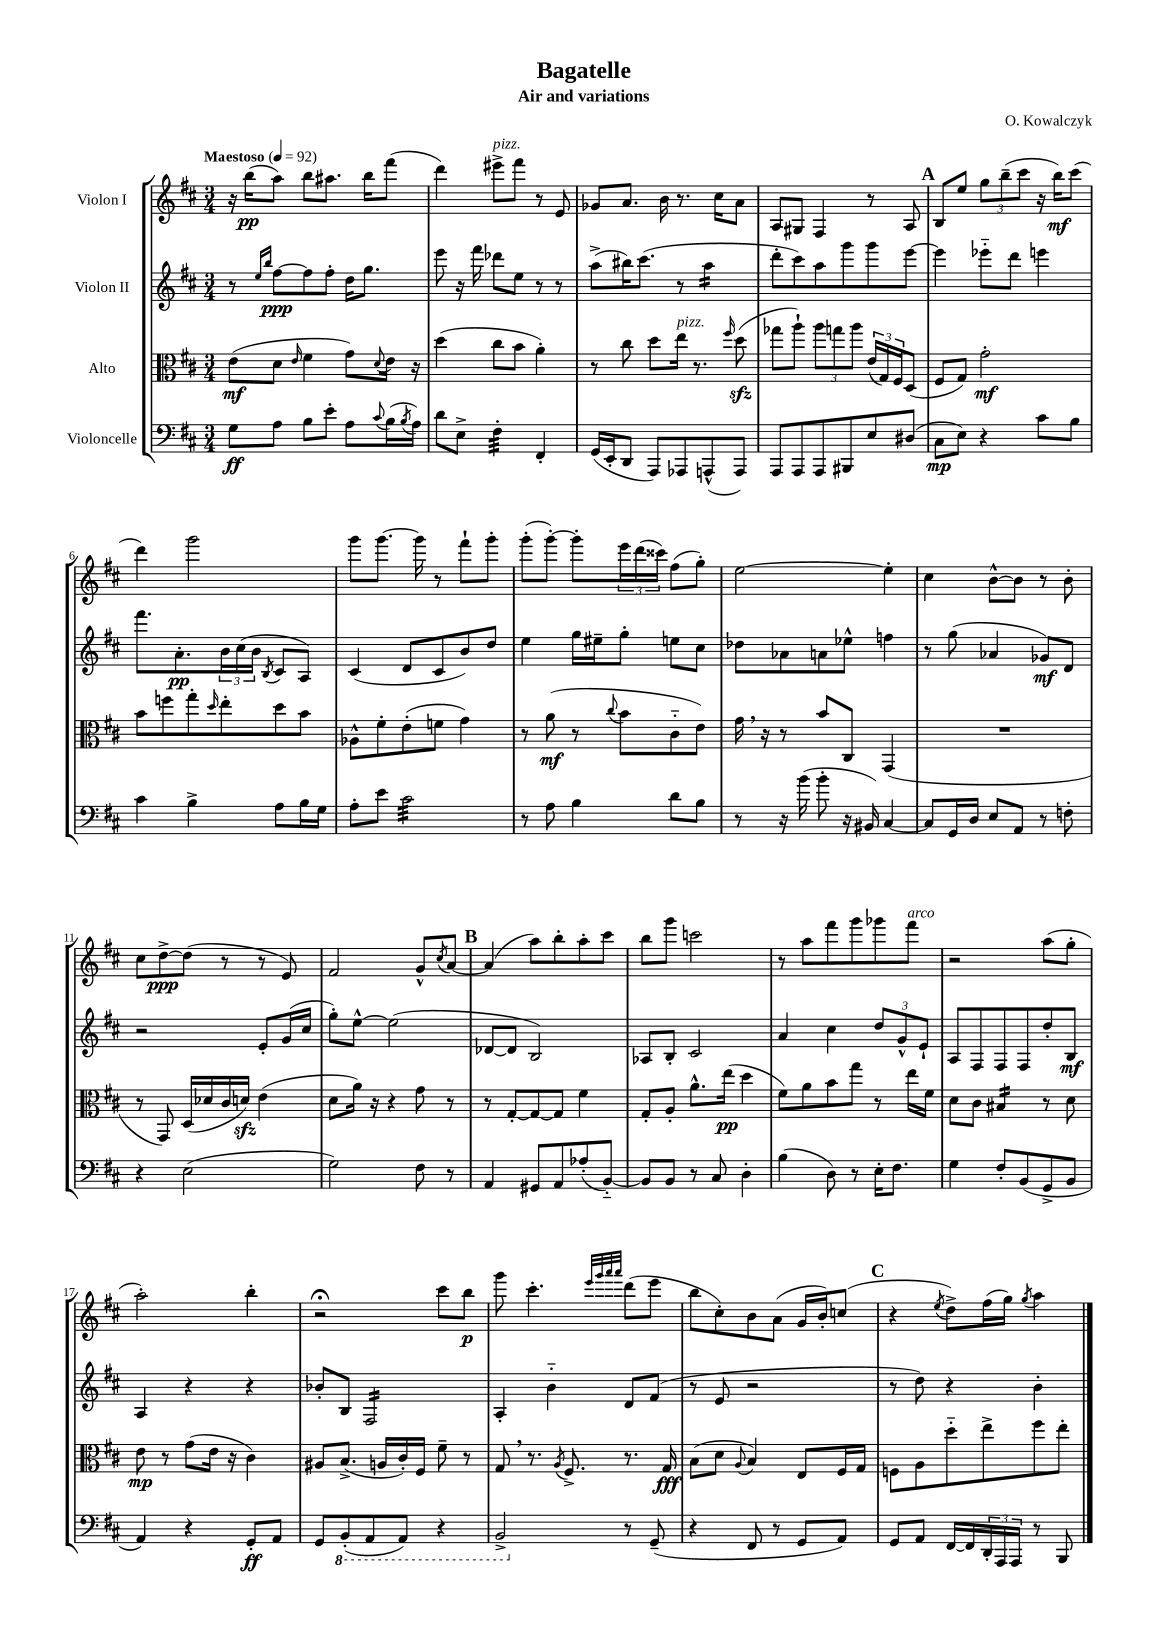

**kern	**kern	**kern	**kern
*staff4	*staff3	*staff2	*staff1
*clefF4	*clefC3	*clefG2	*clefG2
*k[f#c#]	*k[f#c#]	*k[f#c#]	*k[f#c#]
*M3/4	*M3/4	*M3/4	*M3/4
*MM92	*MM92	*MM92	*MM92
8G\L	(8e\L	8r	16r
.	.	.	(16bb\LK
.	.	16qqee/LL	.
.	.	16qqbb/JJ	.
8A\J	8d\J	[8ff#\L	8aa\J)
.	16qqe/	.	.
8B\L	4f#\	8ff#\]	8bb\L
8e'\J	.	8ff#'\J	8.aa#\J
8A\L	8g\L)	16dd\LK	.
.	.	8.gg\J	16bb\LK
8qqc#/	8qqd/	.	.
(16B\L	16e\Jk	.	(8fff#\J
8qB/	.	.	.
16A\JJ)	16r	.	.
=	=	=	=
8d\L	(4dd\	8eee\	4ddd\)
8E^\J	.	16r	.
.	.	16fff#\	.
4F#'\	8cc#\L	8ddd-\L	8eee#^\L
.	8b\J	8ee\J	8fff#\J
4FF#'/	4a'\)	8r	8r
.	.	8r	8e/
=	=	=	=
(16GG/LL	8r	(8aa^\L	8g-/L
16EE'/J	.	.	.
8DD/J	8cc#\	16bb#\K)	8.a/J
.	.	(8.ccc#\J	.
8AAA/L)	8dd\L	.	.
.	.	.	16b\
8AAA-/	16ee\Jk	8r	8.r
.	8.r	.	.
(8AAA^^/	.	4aa\	.
.	.	.	16cc#\LK
.	16qqff#/	.	.
8AAA/J)	(8dd\	.	8a\J
=	=	=	=
8AAA/L	8gg-\L	8ddd'\L	8A/L
8AAA/	8aa`\J)	8ccc#\)	8G#/J
8AAA/	12aa\L	8aa\	4F#/
.	12gg\	.	.
8BBB#/	.	8ggg\	.
.	12aa\J	.	.
8E/	(24e/LL	8ggg\	8r
.	24G/)	.	.
.	24F#/J	.	.
(8D#/J	(8D/J	[8eee\J	8A/
=	=	=	=
8C#\L	8F#/L	4eee\]	8B/L
8E\J)	8G/J)	.	8ee/J
4r	2g'\	8eee-'~\L	12gg\L
.	.	.	(12bb~\
.	.	8ddd\J	.
.	.	.	12ccc#\J
8c#\L	.	4eee\	16r
.	.	.	16bb\LK)
8B\J	.	.	(8ccc#\J
=	=	=	=
4c#\	8b\L	8.fff#\L	4ddd\)
.	8ff\	.	.
.	.	8.a'\	.
4B^\	8gg'\	.	2ggg\
.	16qqdd/	.	.
.	8ee'\	24b\L	.
.	.	(24cc#\	.
.	.	24b\JJ	.
.	.	8qB/	.
8A\L	8dd\	8c#/L	.
16B\L	8b\J	8A/J)	.
16G\JJ	.	.	.
=	=	=	=
8A'\L	8A-^^\L	(4c#/	8ggg\L
8e\J	8f#'\	.	[8.ggg\J
2c#\	(8e'\	8d/L	.
.	.	.	16ggg\]
.	8f\J	8c#/	8r
.	4g\)	8b/)	8fff#`\L
.	.	8dd/J	8ggg'\J
=	=	=	=
8r	8r	4ee\	(8ggg'\L
8A\	(8a\	.	[8ggg'\J)
4B\	8r	16gg\LL	8ggg'\]L
.	.	16ee#~\J	.
.	8qqcc#/	.	.
.	8b\L	8gg'\J	24eee\L
.	.	.	(24ddd\
.	.	.	24ccc##\JJ)
8d\L	8c#'~\	8ee\L	(8ff#\L
8B\J	8e\J)	8cc#\J	8gg'\J)
=	=	=	=
8r	16g\	8dd-\L	[2ee\
.	16r	.	.
16r	8r	8a-\	.
(16b\	.	.	.
8b'\	8b/L	8a\	.
16r	8C#/J	8ee-^^\J	.
16BB#/)	.	.	.
[4C#/	(4GG/	4ff\	4ee'\]
=	=	=	=
8C#/]L	2.r	8r	4cc#\
16GG/L	.	(8gg\	.
16D/JJ	.	.	.
8E/L	.	4a-/	[8b^^\L
8AA/J	.	.	8b\]J
8r	.	8g-/L)	8r
8F'\	.	8d/J	8b'\
=	=	=	=
4r	8r	2r	8cc#\L
.	8GG/)	.	[8dd^\
(2E\	(16D/LL	.	(8dd\]J
.	16d-/	.	.
.	16c#/	.	8r
.	16d/JJ)	.	.
.	(4e\	8e'/L	8r
.	.	(16g/L	8e/)
.	.	16cc#/JJ	.
=	=	=	=
2G\)	8d\L	8gg'\L)	2f#/
.	16a\Jk)	[8ee^^\J	.
.	16r	.	.
.	4r	(2ee\]	.
8F#\	8g\	.	8g^^/L
.	.	.	8qcc#/
8r	8r	.	[8a/J
=	=	=	=
4AA/	8r	[8d-/L	(4a/]
.	[8G'/L	8d-/]J	.
8GG#/L	8G/_	2B/)	8aa\L)
8AA/	8G/]J	.	8bb'\
(8A-'/	4f#\	.	8aa'\
[8BB'~/J)	.	.	8ccc#\J
=	=	=	=
8BB/]L	8G'/L	8A-/L	8bb\L
8BB/J	8A'/J	8B'/J	8ggg\J
8r	8.a^^\L	2c#/	2ccc\
8C#/	.	.	.
.	(16ee\Jk	.	.
4D'\	4dd\	.	.
=	=	=	=
(4B\	8f#\L)	4a/	8r
.	8a\	.	8aa\L
8D\)	8b\	4cc#\	8fff#\
8r	8gg\J	.	8ggg\
16E'\LK	8r	12dd/L	8ggg-\
8.F#\J	.	.	.
.	.	12g^^/	.
.	16ee\LL	.	8fff#\J
.	.	12e`/J	.
.	16f#\JJ	.	.
=	=	=	=
4G\	8d\L	8A/L	2r
.	8c#\J	8F#/	.
8F#'/L	4B#/	8F#/	.
(8BB/	.	8F#/	.
8GG^/	8r	8dd'/	(8aa\L
8BB/J	8d\	8B/J	8gg'\J
=	=	=	=
4AA/)	8e\	4A/	2aa'\)
.	8r	.	.
4r	(8g\L	4r	.
.	16e\Jk	.	.
.	16r	.	.
8GG'/L	4c#\)	4r	4bb'\
8AA/J	.	.	.
=	=	=	=
8GG/L	8A#/L	8b-'/L	2r;
(8BBB'/	(8.B^/J	8B/J	.
8AAA/	.	2F#/	.
.	16A/LL	.	.
8AAA/J)	16c#'/)	.	.
.	16F#/JJ	.	.
4r	8f#~\	.	8ccc#\L
.	8r	.	8bb\J
=	=	=	=
2BBB^/	8G/	4A'/	8ggg\
.	8.r	.	4.ccc#'\
.	.	4b'~\	.
.	8qA/	.	.
.	8.F#^/	.	.
.	.	.	32qqeee/LLL
.	.	.	32qqggg/
.	.	.	32qqaaa/
.	.	.	32qqaaa/JJJ
8r	8.r	8d/L	(8ddd\L
(8GG~/	.	(8f#/J	8eee\J
.	16G/	.	.
=	=	=	=
4r	(8B\L	8r	8bb\L
.	8d\J	8e/	8cc#'\)
.	8qqA/	.	.
8FF#/	4B/)	2r	8b\
8r	.	.	(8a\J
8GG/L	8E/L	.	16g/LL
.	.	.	16b'/J)
8AA/J)	16F#/L	.	(8cc/J
.	16G/JJ	.	.
=	=	=	=
8GG/L	8F\L	8r	4r
8AA/J	8A\	8dd\)	.
.	.	.	8qee/
[16FF#/LL	8dd'~\	4r	8dd^\L)
16FF#/]	.	.	.
24DD'/	8ee^\	.	(16ff#\L
24AAA/	.	.	.
.	.	.	16gg\JJ)
24AAA/JJ	.	.	.
.	.	.	8qgg/
8r	8ff#\	4b'\	4aa\
8BBB/	8ee'\J	.	.
==	==	==	==
*-	*-	*-	*-
